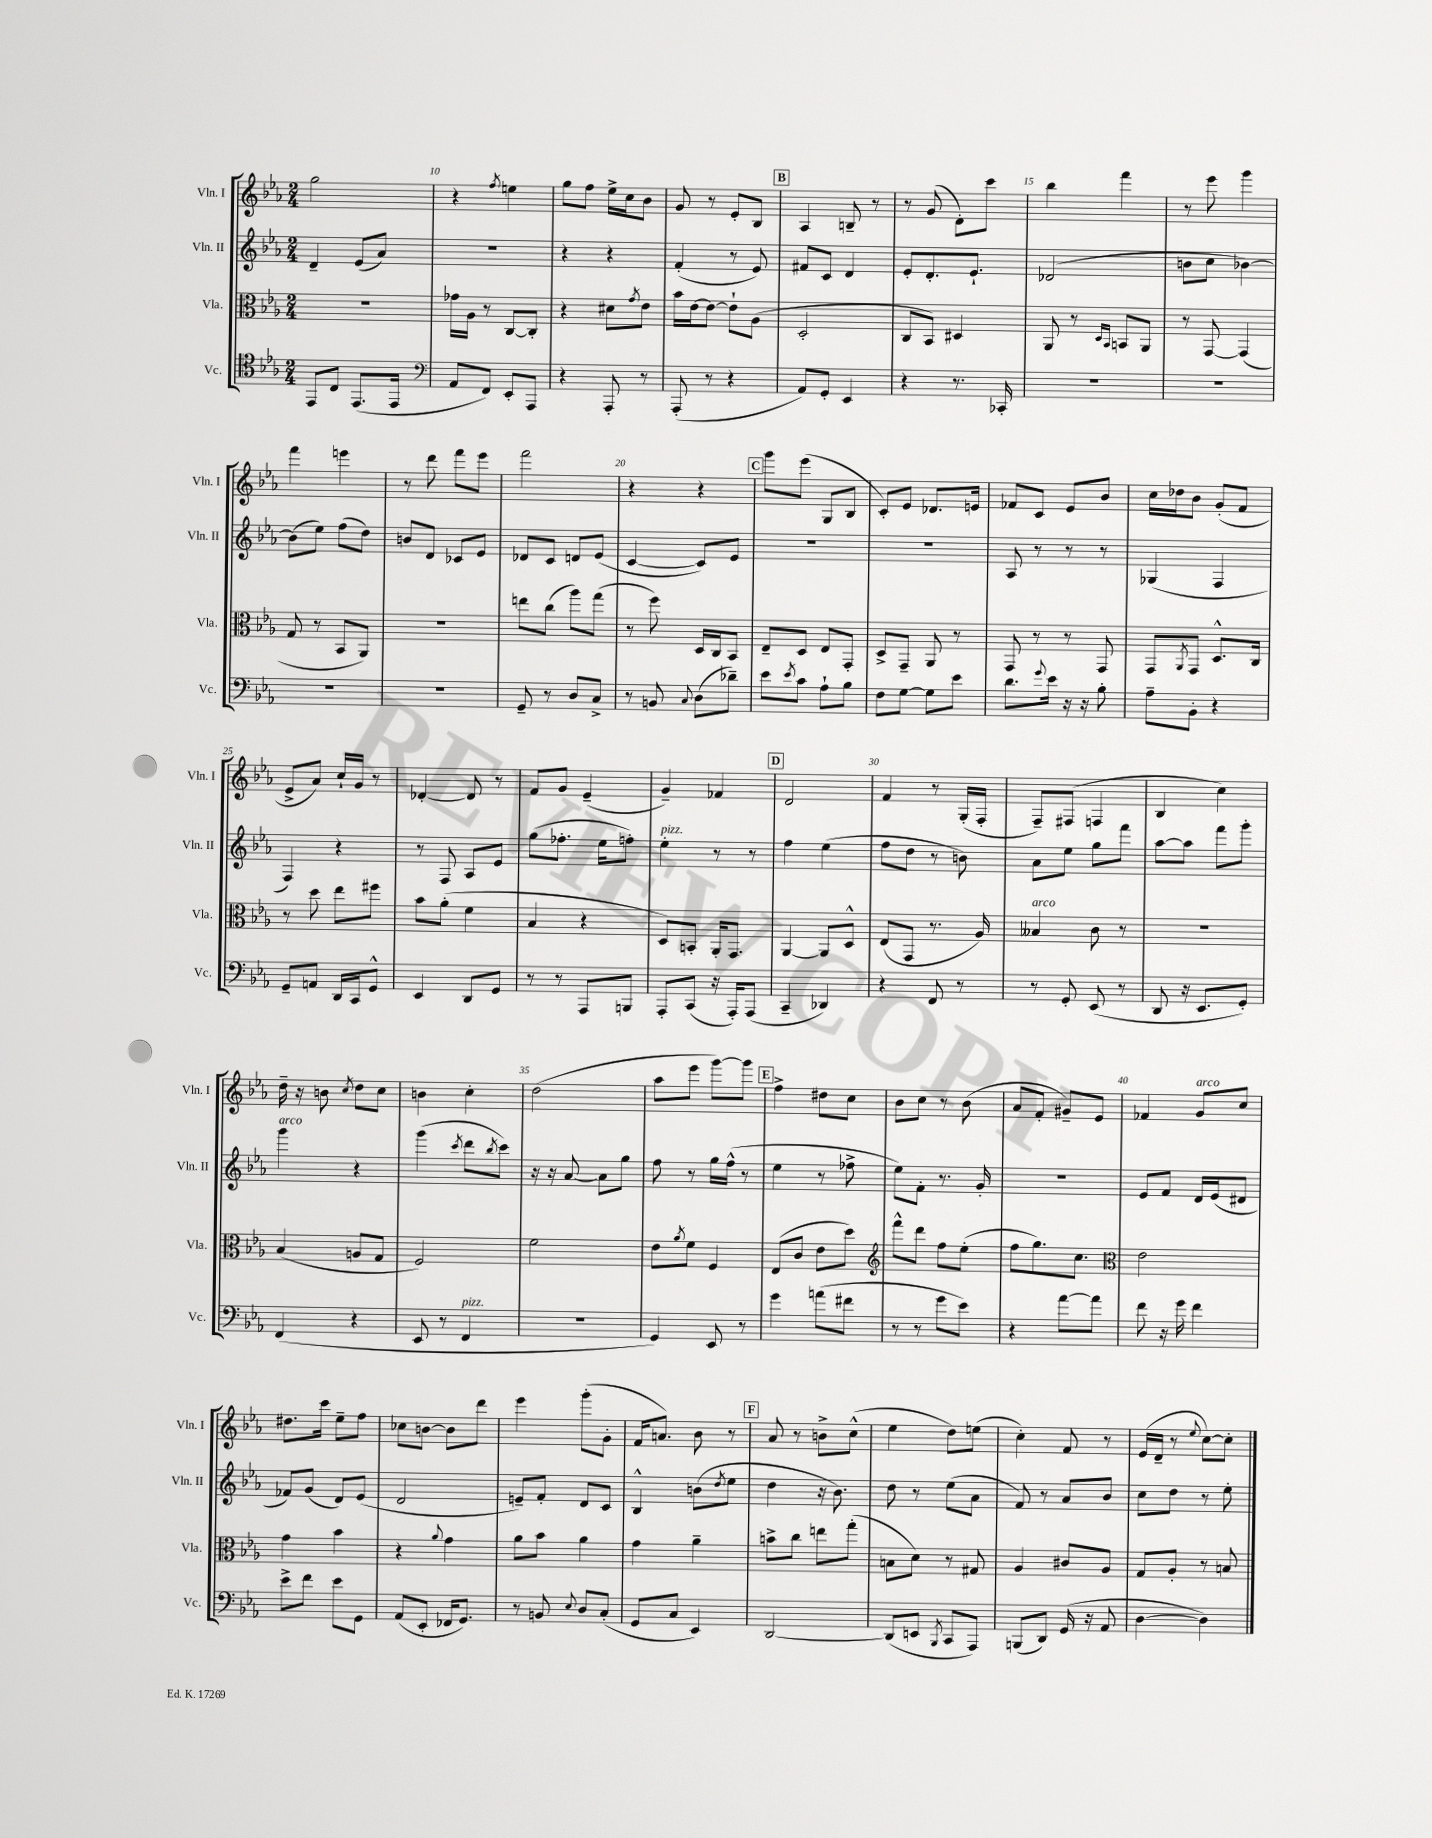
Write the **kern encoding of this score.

**kern	**kern	**kern	**kern
*staff4	*staff3	*staff2	*staff1
*clefC4	*clefC3	*clefG2	*clefG2
*k[b-e-a-]	*k[b-e-a-]	*k[b-e-a-]	*k[b-e-a-]
*M2/4	*M2/4	*M2/4	*M2/4
8EE-	2r	4d~	2gg
8C	.	.	.
(8.EE-	.	(8e-	.
.	.	8a-)	.
16EE-	.	.	.
=	=	=	=
*clefF4	*	*	*
8AA-	16g-	2r	4r
.	16A-	.	.
8FF)	8r	.	.
.	.	.	8qff
8EE-'	[8C	.	4ee
8AAA-	8C']	.	.
=	=	=	=
4r	4r	4r	8gg
.	.	.	8ff
8AAA-'	8d#	4r	16ee-^
.	.	.	16cc
.	8qg	.	.
8r	8e-	.	8b-
=	=	=	=
(8AAA-'	16b-	(4f'	8g
.	[16e-	.	.
8r	8e-_	.	8r
4r	8e-`]	8r	8e-'
.	(8A-	8e-)	8B-
=	=	=	=
8AA-)	2D'	8f#	4A-
8GG'	.	8c	.
4EE-	.	4d	8B~
.	.	.	8r
=	=	=	=
4r	8C	8e-'	8r
.	8BB-)	8.d'	(8g
8.r	4D#	.	8d')
.	.	8.e-`	.
.	.	.	8ccc
16CC-'	.	.	.
=	=	=	=
2r	8AA-	(2d-	4bb-
.	8r	.	.
.	16qqD	.	.
.	16qqBB-	.	.
.	8BB	.	4fff
.	8AA-	.	.
=	=	=	=
2r	8r	8b	8r
.	[8GG	8cc	8eee-
.	(4GG]	[4b-)	4ggg
=	=	=	=
2r	8G	(8b-]	4fff
.	8r	8ee-)	.
.	8BB-	(8ff	4eee
.	8AA-)	8dd)	.
=	=	=	=
2r	2r	8b	8r
.	.	8d	8ddd
.	.	8c-	8fff
.	.	8e-	8eee-
=	=	=	=
8GG~	8ee	8d-	2fff
8r	(8cc	8c	.
8D	8aa-)	8d	.
8C^	(8gg	(8e-	.
=	=	=	=
8r	8r	[4c	4r
8BB	8ff)	.	.
8qqC	.	.	.
(8D	16D	8c])	4r
.	16C	.	.
8d-~)	8BB-	8e-	.
=	=	=	=
8e-	8E-~	2r	8ggg
8qe-	.	.	.
8c	8D	.	(8eee-
8A-`	8E-	.	8G
8B-	8GG'	.	8B-
=	=	=	=
8F	8D^	2r	8c')
[8G	8GG~	.	8e-
8G]	8AA-	.	8.d-
8e-	8r	.	.
.	.	.	16e
=	=	=	=
8.d	8GG	8A-	8f-
.	8r	8r	8c
8qqg	.	.	.
16e-	.	.	.
16r	8r	8r	8e-
16r	.	.	.
8B-'	8GG	8r	8b-
=	=	=	=
8A-~	8GG	(4G-	16cc
.	.	.	16dd-
.	8qAA-	.	.
8BB-'	8GG	.	8b-
4r	8.D^^	4F	(8g'
.	.	.	8f
.	16C	.	.
=	=	=	=
8GG~	8r	4F)	8e-^
8AA	8dd	.	8a-)
16DD	8ee-	4r	16cc`
16CC	.	.	16g
8GG^^	8ff#	.	8r
=	=	=	=
4EE-	8b-	8r	[4d-'
.	(8a-'	8F	.
8DD	4f	8A-	8d-]
8GG	.	8e-	8r
=	=	=	=
8r	4B-	(8gg	8f
8r	.	8.ff-'	8g
8AAA-	4r	.	(4e-~
.	.	16ee-	.
8BBB	.	8ff')	.
=	=	=	=
8AAA-'	8D)	4ee-'	4g~)
(8CC	8BB'	.	.
16r	16AA-'	8r	4f-
16AAA-')	8.GG	.	.
(8AAA-	.	8r	.
=	=	=	=
4CC~	[4AA-	4ff	2d
4DD-)	8AA-]	(4ee-	.
.	8D^^	.	.
=	=	=	=
4r	(8E-	8ff	4f
.	8GG	8dd	.
8FF	8.r	8r	8r
8r	.	8b)	(16G'
.	16A-)	.	16F'
=	=	=	=
8r	4B--	8a-	8F~)
8GG'	.	8ee-	(8F#
(8EE-	8c	8gg	4F
8r	8r	8fff	.
=	=	=	=
8DD	2r	[8aa-	4B-
16r	.	8aa-]	.
8.EE-	.	.	.
.	.	8fff	4cc)
8GG')	.	8ggg'	.
=	=	=	=
(4FF	(4B-	4ggg	16dd~
.	.	.	16r
.	.	.	8b
.	.	.	8qcc
4r	8A	4r	8dd
.	8G	.	8cc
=	=	=	=
8EE-	2F)	(4ggg	4b
8r	.	.	.
.	.	8qccc	.
4FF	.	8ddd	4cc'
.	.	8qbb-	.
.	.	8ccc)	.
=	=	=	=
2r	2f	16r	(2dd
.	.	16r	.
.	.	[8a-	.
.	.	8a-]	.
.	.	8gg	.
=	=	=	=
4GG)	8e-	8ff	8aa-
.	8qa-	.	.
.	8f	8r	8eee-
8EE-	4F	16gg	[8ggg)
.	.	(16ff^^	.
8r	.	8r	8ggg]
=	=	=	=
4g	(8E-	4ee-	4ff^
.	8c	.	.
(8a	8e-	8r	8dd#
8f#	8dd)	8ff-^	8cc
=	=	=	=
*	*clefG2	*	*
8r	8fff^^	8ee-)	8b-
8r	8ddd	8f'	8cc
8g	8ff	8.r	8r
8e-)	(8ee-'	.	(8b-
.	.	16g'	.
=	=	=	=
4r	8ff	2r	8a-
.	8.gg)	.	8f'
[8a-	.	.	8g#~)
.	8.cc	.	.
8a-]	.	.	8e-
=	=	=	=
*	*clefC3	*	*
8f	2e-	8e-	4f-
16r	.	8f	.
16g	.	.	.
4f	.	16d	8g
.	.	(16e-	.
.	.	8d#	8cc
=	=	=	=
8e-^	4g	8f-)	8.dd#
8f	.	(8g	.
.	.	.	16ccc
8e-	4b-	8d)	8ee-~
8GG	.	(8e-	8ff
=	=	=	=
(8AA-	4r	2d	8cc-
8EE-'	.	.	[8b
.	8qqa-	.	.
16FF-	4g	.	8b]
8.GG)	.	.	.
.	.	.	8ddd
=	=	=	=
8r	8a-	8e~)	4eee-
8BB	8b-	8f'	.
8qqE-	.	.	.
8D	4a-	8d	(8ggg'
(8C'	.	8c	8g'
=	=	=	=
8GG	4g	4B-^^	16f
.	.	.	8.a)
8C	.	.	.
4EE-)	4a-~	(8b	8b-
.	.	8qdd	.
.	.	8ee-	8r
=	=	=	=
[2DD	8b^	4dd	8a-
.	8cc	.	8r
.	8ee	16r	8b^
.	.	8.b-)	.
.	(8gg'	.	(8cc^^
=	=	=	=
(8DD]	8B	8dd	4ee-
8EE	8d)	8r	.
8qBBB-	.	.	.
8CC	8r	(8ee-	8dd)
8AAA-)	8G#	8a-	(8ee
=	=	=	=
(8BBB	4A-	8f)	4cc')
8DD)	.	8r	.
(16GG	8c#	8a-	8f
16r	.	.	.
8AA-	8A-	8b-	8r
=	=	=	=
[4D	8G	8cc	(16e-
.	.	.	16d~
.	8A-'	8dd	8r
.	.	.	8qqee-
4D])	8r	8r	[8cc)
.	8B	8ee-'	8cc']
==	==	==	==
*-	*-	*-	*-
